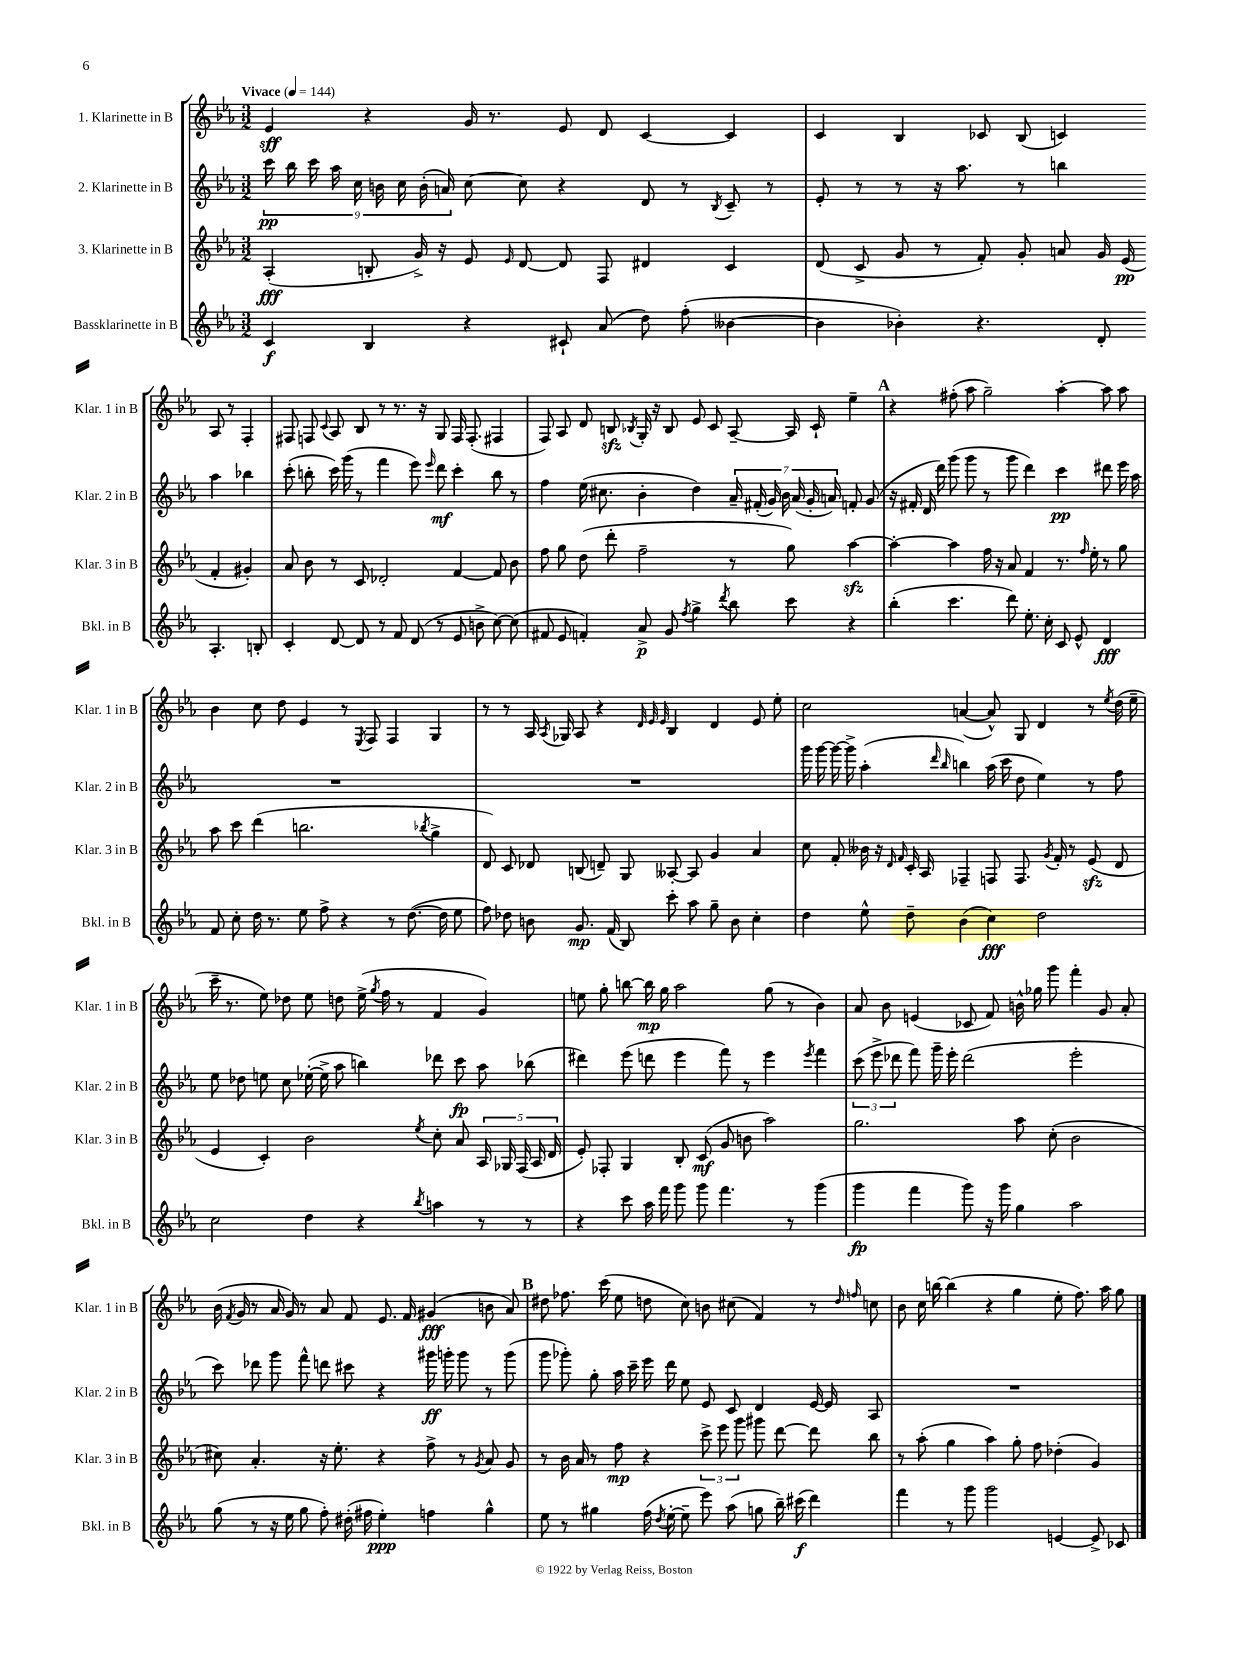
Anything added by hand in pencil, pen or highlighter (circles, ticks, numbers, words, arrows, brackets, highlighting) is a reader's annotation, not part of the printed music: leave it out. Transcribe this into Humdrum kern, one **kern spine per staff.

**kern	**dynam	**kern	**dynam	**kern	**dynam	**kern	**dynam
*part4	*part4	*part3	*part3	*part2	*part2	*part1	*part1
*staff4	*staff4	*staff3	*staff3	*staff2	*staff2	*staff1	*staff1
*I"Bassklarinette in B	*	*I"3. Klarinette in B	*	*I"2. Klarinette in B	*	*I"1. Klarinette in B	*
*I'Bkl. in B	*	*I'Klar. 3 in B	*	*I'Klar. 2 in B	*	*I'Klar. 1 in B	*
*clefG2	*	*clefG2	*	*clefG2	*	*clefG2	*
*k[b-e-a-]	*	*k[b-e-a-]	*	*k[b-e-a-]	*	*k[b-e-a-]	*
*M3/2	*	*M3/2	*	*M3/2	*	*M3/2	*
*MM144	*	*MM144	*	*MM144	*	*MM144	*
=1	=1	=1	=1	=1	=1	=1	=1
!	!	!	!	!	!	!LO:TX:a:B:t=Vivace	!
4c/	f	(4A-'/	fff	18ccc\	pp	4e-/	sff
.	.	.	.	18bb-\	.	.	.
.	.	.	.	18ccc\	.	.	.
.	.	.	.	18aa-\	.	.	.
.	.	.	.	18cc\	.	.	.
4B-/	.	8Bn'/	.	.	.	4r	.
.	.	.	.	18bn\	.	.	.
.	.	.	.	18cc\	.	.	.
.	.	16g^/)	.	.	.	.	.
.	.	.	.	(18b'\	.	.	.
.	.	16r	.	.	.	.	.
.	.	.	.	18an/)	.	.	.
4r	.	8e-/	.	[8cc\	.	16g/	.
.	.	.	.	.	.	8.r	.
.	.	16qqe-/	.	.	.	.	.
.	.	[8d/	.	8cc\]	.	.	.
8c#X`/	.	8d/]	.	4r	.	8e-/	.
(8a-/	.	8F/	.	.	.	8d/	.
8dd\)	.	4d#X/	.	8d/	.	[4c/	.
(8ff'\	.	.	.	8r	.	.	.
.	.	.	.	8qB-/	.	.	.
[4b--X\	.	4c/	.	8c~/	.	4c/]	.
.	.	.	.	8r	.	.	.
=2	=2	=2	=2	=2	=2	=2	=2
4b--\]	.	(8d/	.	8e-'/	.	4c/	.
.	.	8c^/	.	8r	.	.	.
4b-X'\)	.	8g/	.	8r	.	4B-/	.
.	.	8r	.	16r	.	.	.
.	.	.	.	8.aa-\	.	.	.
4.r	.	8f'/)	.	.	.	8c-X/	.
.	.	8g'/	.	8r	.	(8B-/	.
.	.	8an/	.	4bbn\	.	4cn/)	.
8d'/	.	16g/	.	.	.	.	.
.	.	(16e-/	pp	.	.	.	.
4.A-'/	.	4f'/	.	4aa-\	.	8A-/	.
.	.	.	.	.	.	8r	.
.	.	4g#X'/)	.	4bb-X\	.	4F'/	.
8Bn'/	.	.	.	.	.	.	.
!!LO:LB:g=z
=3	=3	=3	=3	=3	=3	=3	=3
4c'/	.	8a-/	.	(8ccc'\	.	8F#X/	.
.	.	8b-\	.	8bbn'\	.	8Fn/	.
.	.	.	.	.	.	8qqc/	.
[8d/	.	8r	.	16ccc\)	.	8A-/	.
.	.	.	.	(16ggg\	.	.	.
8d/]	.	8c/	.	8r	.	8B-/	.
8r	.	2d-X'/	.	4fff\	.	8r	.
8f/	.	.	.	.	.	8.r	.
(8d/	.	.	.	8eee-\)	.	.	.
.	.	.	.	.	.	16r	.
.	.	.	.	16qqeee-/	.	.	.
8r	.	.	.	8ddd\	mf	8G/	.
8e-/	.	[4f/	.	4ccc'\	.	16F/	.
.	.	.	.	.	.	(8.F'/	.
8bn^\	.	.	.	.	.	.	.
[8cc\)	.	8f/]	.	8bb\	.	4F#X/	.
(8cc\]	.	8b-\	.	8r	.	.	.
=4	=4	=4	=4	=4	=4	=4	=4
8f#X/	.	8ff\	.	4ff\	.	8F/)	.
8e-/	.	8gg\	.	.	.	8A-/	.
4fn'/)	.	(8dd\	.	(16ee-\	.	8d/	.
.	.	.	.	8.cc#X\	.	.	.
.	.	8ddd'\	.	.	.	8Bnzz/	.
.	.	.	.	.	.	8qB-X/	.
8a-^/	p	2ff~\	.	4b-'\	.	16G'/	.
.	.	.	.	.	.	16r	.
8g/	.	.	.	.	.	8B-/	.
8qff/	.	.	.	.	.	.	.
4gg^\	.	.	.	4dd\)	.	8e-/	.
.	.	.	.	.	.	8c/	.
8qddd/	.	.	.	.	.	.	.
8bb-\	.	8r	.	28a-~/	.	[8A-~/	.
.	.	.	.	(28f#X'/	.	.	.
.	.	.	.	28g/)	.	.	.
.	.	.	.	28b-\	.	.	.
8ccc\	.	8gg\)	.	.	.	16A-/]	.
.	.	.	.	(28a-/	.	.	.
.	.	.	.	28g'/	.	.	.
.	.	.	.	.	.	16c`/	.
.	.	.	.	28an/)	.	.	.
4r	.	[4aa-zz\	.	8fn'/	.	4ee-~\	.
.	.	.	.	(8g/	.	.	.
!!LO:REH:place=s1:t=A
=5	=5	=5	=5	=5	=5	=5	=5
(4bb-'\	.	4aa-'\_	.	16r	.	4r	.
.	.	.	.	16f#X'/	.	.	.
.	.	.	.	16d/	.	.	.
.	.	.	.	16ddd\)	.	.	.
4.ccc\	.	4aa-\]	.	(8ggg\	.	(8ff#X'\	.
.	.	.	.	8ggg\	.	8aa-\	.
.	.	16ff\	.	8r	.	2gg~\)	.
.	.	16r	.	.	.	.	.
8ddd\)	.	8a-/	.	8ggg\	.	.	.
8.ee-'\	.	4f/	.	4ddd\)	.	.	.
16cc'\	.	.	.	.	.	.	.
8c/	.	8.r	.	4ccc\	pp	[4aa-'\	.
8e-^^/	.	.	.	.	.	.	.
.	.	16qqff/	.	.	.	.	.
.	.	16ee-'\	.	.	.	.	.
4d/	fff	8r	.	8ddd#X\	.	8aa-\]	.
.	.	8gg\	.	16eee-\	.	8aa-\	.
.	.	.	.	16aa-\	.	.	.
!!LO:LB:g=z
=6	=6	=6	=6	=6	=6	=6	=6
8f/	.	8aa-\	.	1.r	.	4b-\	.
8cc'\	.	8ccc\	.	.	.	.	.
16dd\	.	(4ddd\	.	.	.	8cc\	.
8.r	.	.	.	.	.	.	.
.	.	.	.	.	.	8dd\	.
8ee-\	.	2.bbn\	.	.	.	4e-/	.
8ff^\	.	.	.	.	.	.	.
4r	.	.	.	.	.	8r	.
.	.	.	.	.	.	8qE-/	.
.	.	.	.	.	.	8F/	.
8r	.	.	.	.	.	4F/	.
([8.dd\	.	.	.	.	.	.	.
.	.	8qbb-X/	.	.	.	.	.
.	.	4gg^\	.	.	.	4G/	.
16dd\]	.	.	.	.	.	.	.
8ee-\	.	.	.	.	.	.	.
=7	=7	=7	=7	=7	=7	=7	=7
8ff\)	.	8d/)	.	1.r	.	8r	.
8dd-X\	.	8c/	.	.	.	8r	.
8bn\	.	8d-X/	.	.	.	16A-/	.
.	.	.	.	.	.	8qA-/	.
.	.	.	.	.	.	16G-X/	.
8.g/	mp	(8Bn/	.	.	.	8A-/	.
.	.	8dn~/)	.	.	.	4r	.
(16f/	.	.	.	.	.	.	.
8B-/)	.	8G/	.	.	.	.	.
.	.	.	.	.	.	32qqd/	.
.	.	.	.	.	.	32qqe-/	.
.	.	.	.	.	.	32qqe-/	.
8ccc'\	.	[8A--X'/	.	.	.	4B-/	.
8aa-\	.	8A--/]	.	.	.	.	.
8gg~\	.	4g/	.	.	.	4d/	.
8b\	.	.	.	.	.	.	.
4cc'\	.	4a-/	.	.	.	8e-/	.
.	.	.	.	.	.	8ee-'\	.
=8	=8	=8	=8	=8	=8	=8	=8
4dd\	.	8cc\	.	16ggg\	.	2cc\	.
.	.	.	.	[16ggg\	.	.	.
.	.	8f'/	.	16ggg\_	.	.	.
.	.	.	.	16ggg^\]	.	.	.
8ee-^^\	.	16b--X\	.	(4aa-'\	.	.	.
.	.	16r	.	.	.	.	.
.	.	16qqd/	.	.	.	.	.
.	.	16qqf/	.	.	.	.	.
8dd~\	.	16c'/	.	.	.	.	.
.	.	16A-/	.	.	.	.	.
.	.	.	.	16qqddd/	.	.	.
.	.	.	.	16qqbb-/	.	.	.
(4b-\	.	4F-X~/	.	4bbn\)	.	([4an/	.
4cc\)	fff	8Fn/	.	(16aa-\	.	8a^^/])	.
.	.	.	.	16ccc\	.	.	.
.	.	8.F/	.	8dd\	.	8G/	.
2dd\	.	.	.	4ee-\)	.	4d/	.
.	.	8qg/	.	.	.	.	.
.	.	16f'/	.	.	.	.	.
.	.	8r	.	.	.	.	.
.	.	(8e-zz/	.	8r	.	8r	.
.	.	.	.	.	.	8qee-/	.
.	.	8d/	.	8ff\	.	(16dd\	.
.	.	.	.	.	.	16ee-~\	.
!!LO:LB:g=z
=9	=9	=9	=9	=9	=9	=9	=9
2cc\	.	4e-/	.	8ee-\	.	16ccc~\	.
.	.	.	.	.	.	8.r	.
.	.	.	.	8dd-X\	.	.	.
.	.	4c'/)	.	8een\	.	8ee-\)	.
.	.	.	.	8cc\	.	8dd-X\	.
4dd\	.	2b-\	.	([16ee-X'\	.	8ee-\	.
.	.	.	.	16ee-^\]	.	.	.
.	.	.	.	8aa-\	.	8ddn\	.
4r	.	.	.	4bbn\)	.	(16ee-^\	.
.	.	.	.	.	.	8qgg/	.
.	.	.	.	.	.	16ff\	.
.	.	.	.	.	.	8r	.
8qbb-/	.	8qee-/	.	.	.	.	.
4aan\	.	8cc'\	.	8ddd-X\	.	4f/	.
.	.	8a-/	.	8ccc\	fp	.	.
8r	.	20A-/	.	8aa-\	.	4g/)	.
.	.	20G-X/	.	.	.	.	.
.	.	(20F/	.	.	.	.	.
8r	.	.	.	(8bb-X\	.	.	.
.	.	20A-/	.	.	.	.	.
.	.	20d/	.	.	.	.	.
=10	=10	=10	=10	=10	=10	=10	=10
4r	.	8e-'/)	.	4ddd#X\)	.	8een\	.
.	.	8F-X'/	.	.	.	8gg'\	.
8ccc\	.	4G/	.	(8eee-\	.	[8bbn\	.
16aa-\	.	.	.	8dddn\	.	16bb\]	mp
16fff\	.	.	.	.	.	16gg\	.
8ggg\	.	8B-'/	.	4eee-\	.	2aa-\	.
8ggg\	.	(8c/	mf	.	.	.	.
4.fff\	.	8g/	.	8fff\)	.	.	.
.	.	8bn\	.	8r	.	.	.
.	.	2aa-\)	.	4eee-\	.	(8gg\	.
8r	.	.	.	.	.	8r	.
.	.	.	.	8qeee-/	.	.	.
(4ggg\	.	.	.	4fff\	.	4b-\)	.
=11	=11	=11	=11	=11	=11	=11	=11
4ggg\	fp	2.gg\	.	(12ccc\	.	8a-/	.
.	.	.	.	12eee-^\	.	.	.
.	.	.	.	.	.	8b-\	.
.	.	.	.	12ddd-X\	.	.	.
4fff\	.	.	.	8fff\)	.	(4en/	.
.	.	.	.	16ggg~\	.	.	.
.	.	.	.	16eee-'\	.	.	.
8ggg\)	.	.	.	(2ddd-\	.	8c-X/	.
16r	.	.	.	.	.	8f/)	.
16ggg\	.	.	.	.	.	.	.
4gg\	.	8aa-\	.	.	.	16bn^^\	.
.	.	.	.	.	.	16gg-X\	.
.	.	(8cc'\	.	.	.	8ggg\	.
2aa-\	.	2b-\	.	2eee-'\	.	4fff'\	.
.	.	.	.	.	.	8g/	.
.	.	.	.	.	.	8a-'/	.
!!LO:LB:g=z
=12	=12	=12	=12	=12	=12	=12	=12
(8gg\	.	8cc#X\)	.	8ccc\)	.	(16b-\	.
.	.	.	.	.	.	8qf/	.
.	.	.	.	.	.	16g/	.
8r	.	4.a-'/	.	8ddd-X\	.	8r	.
16r	.	.	.	8ggg\	.	16a-/	.
16ee-\	.	.	.	.	.	16g/)	.
8gg\	.	.	.	8fff^^\	.	8r	.
8ff'\)	.	16r	.	8dddn\	.	8a-/	.
.	.	8.ee-'\	.	.	.	.	.
(16dd#X'\	.	.	.	8ccc#X\	.	8f/	.
16ff#X\	.	.	.	.	.	.	.
4ee-'\)	ppp	4r	.	4r	.	8.e-/	.
.	.	.	.	.	.	16f/	.
4ffn\	.	8ff^\	.	16ggg#X\	ff	(4g#X/	fff
.	.	.	.	16gggn'\	.	.	.
.	.	8r	.	8ggg\	.	.	.
.	.	8qg/	.	.	.	.	.
4gg^^\	.	8a-/	.	8r	.	8bn\	.
.	.	8g/	.	(8ggg\	.	8a-/)	.
!!LO:REH:place=s1:t=B
=13	=13	=13	=13	=13	=13	=13	=13
8ee-\	.	8r	.	8ggg\	.	8dd#X\	.
8r	.	16b-\	.	8ggg-X'\)	.	8.ff-X\	.
.	.	16a-/	.	.	.	.	.
4gg#X\	.	8r	.	8gg'\	.	.	.
.	.	.	.	.	.	(16ccc\	.
.	.	8ff\	mp	16aa-\	.	8ee-\	.
.	.	.	.	16ccc~\	.	.	.
(16ff\	.	4r	.	16eee-\	.	8ddn\	.
8qdd/	.	.	.	.	.	.	.
[16ee-'\	.	.	.	16ddd\	.	.	.
8ee-~\]	.	.	.	8ee-\	.	8cc\)	.
8eee-\)	.	12ccc^\	.	8e-/	.	8bn\	.
.	.	12eee-\	.	.	.	.	.
(8aa-\	.	.	.	8c/	.	(8cc#X\	.
.	.	12ggg\	.	.	.	.	.
8ggn\	.	8ggg#X\	.	4d/	.	4f/)	.
16bb-~\)	.	[8ddd\	.	.	.	.	.
(16ccc#X\	f	.	.	.	.	.	.
4ddd\)	.	8ddd\]	.	[16e-/	.	8r	.
.	.	.	.	16e-/]	.	.	.
.	.	.	.	.	.	16qqdd/	.
.	.	.	.	.	.	16qqffn/	.
.	.	8bb-\	.	8A-/	.	8ccn\	.
=14	=14	=14	=14	=14	=14	=14	=14
4fff\	.	8r	.	1.r	.	8b-\	.
.	.	(8aa-'\	.	.	.	16cc\	.
.	.	.	.	.	.	[16bbn\	.
8r	.	4gg\	.	.	.	(4bb\]	.
8ggg\	.	.	.	.	.	.	.
2ggg\	.	4aa-\)	.	.	.	4r	.
.	.	8gg'\	.	.	.	4gg\	.
.	.	8ff\	.	.	.	.	.
[4en/	.	(4dd-X'\	.	.	.	8ee-'\	.
.	.	.	.	.	.	8.ff\)	.
8e^/]	.	4g/)	.	.	.	.	.
.	.	.	.	.	.	16aa-\	.
8c-X/	.	.	.	.	.	8gg\	.
==	==	==	==	==	==	==	==
*-	*-	*-	*-	*-	*-	*-	*-
